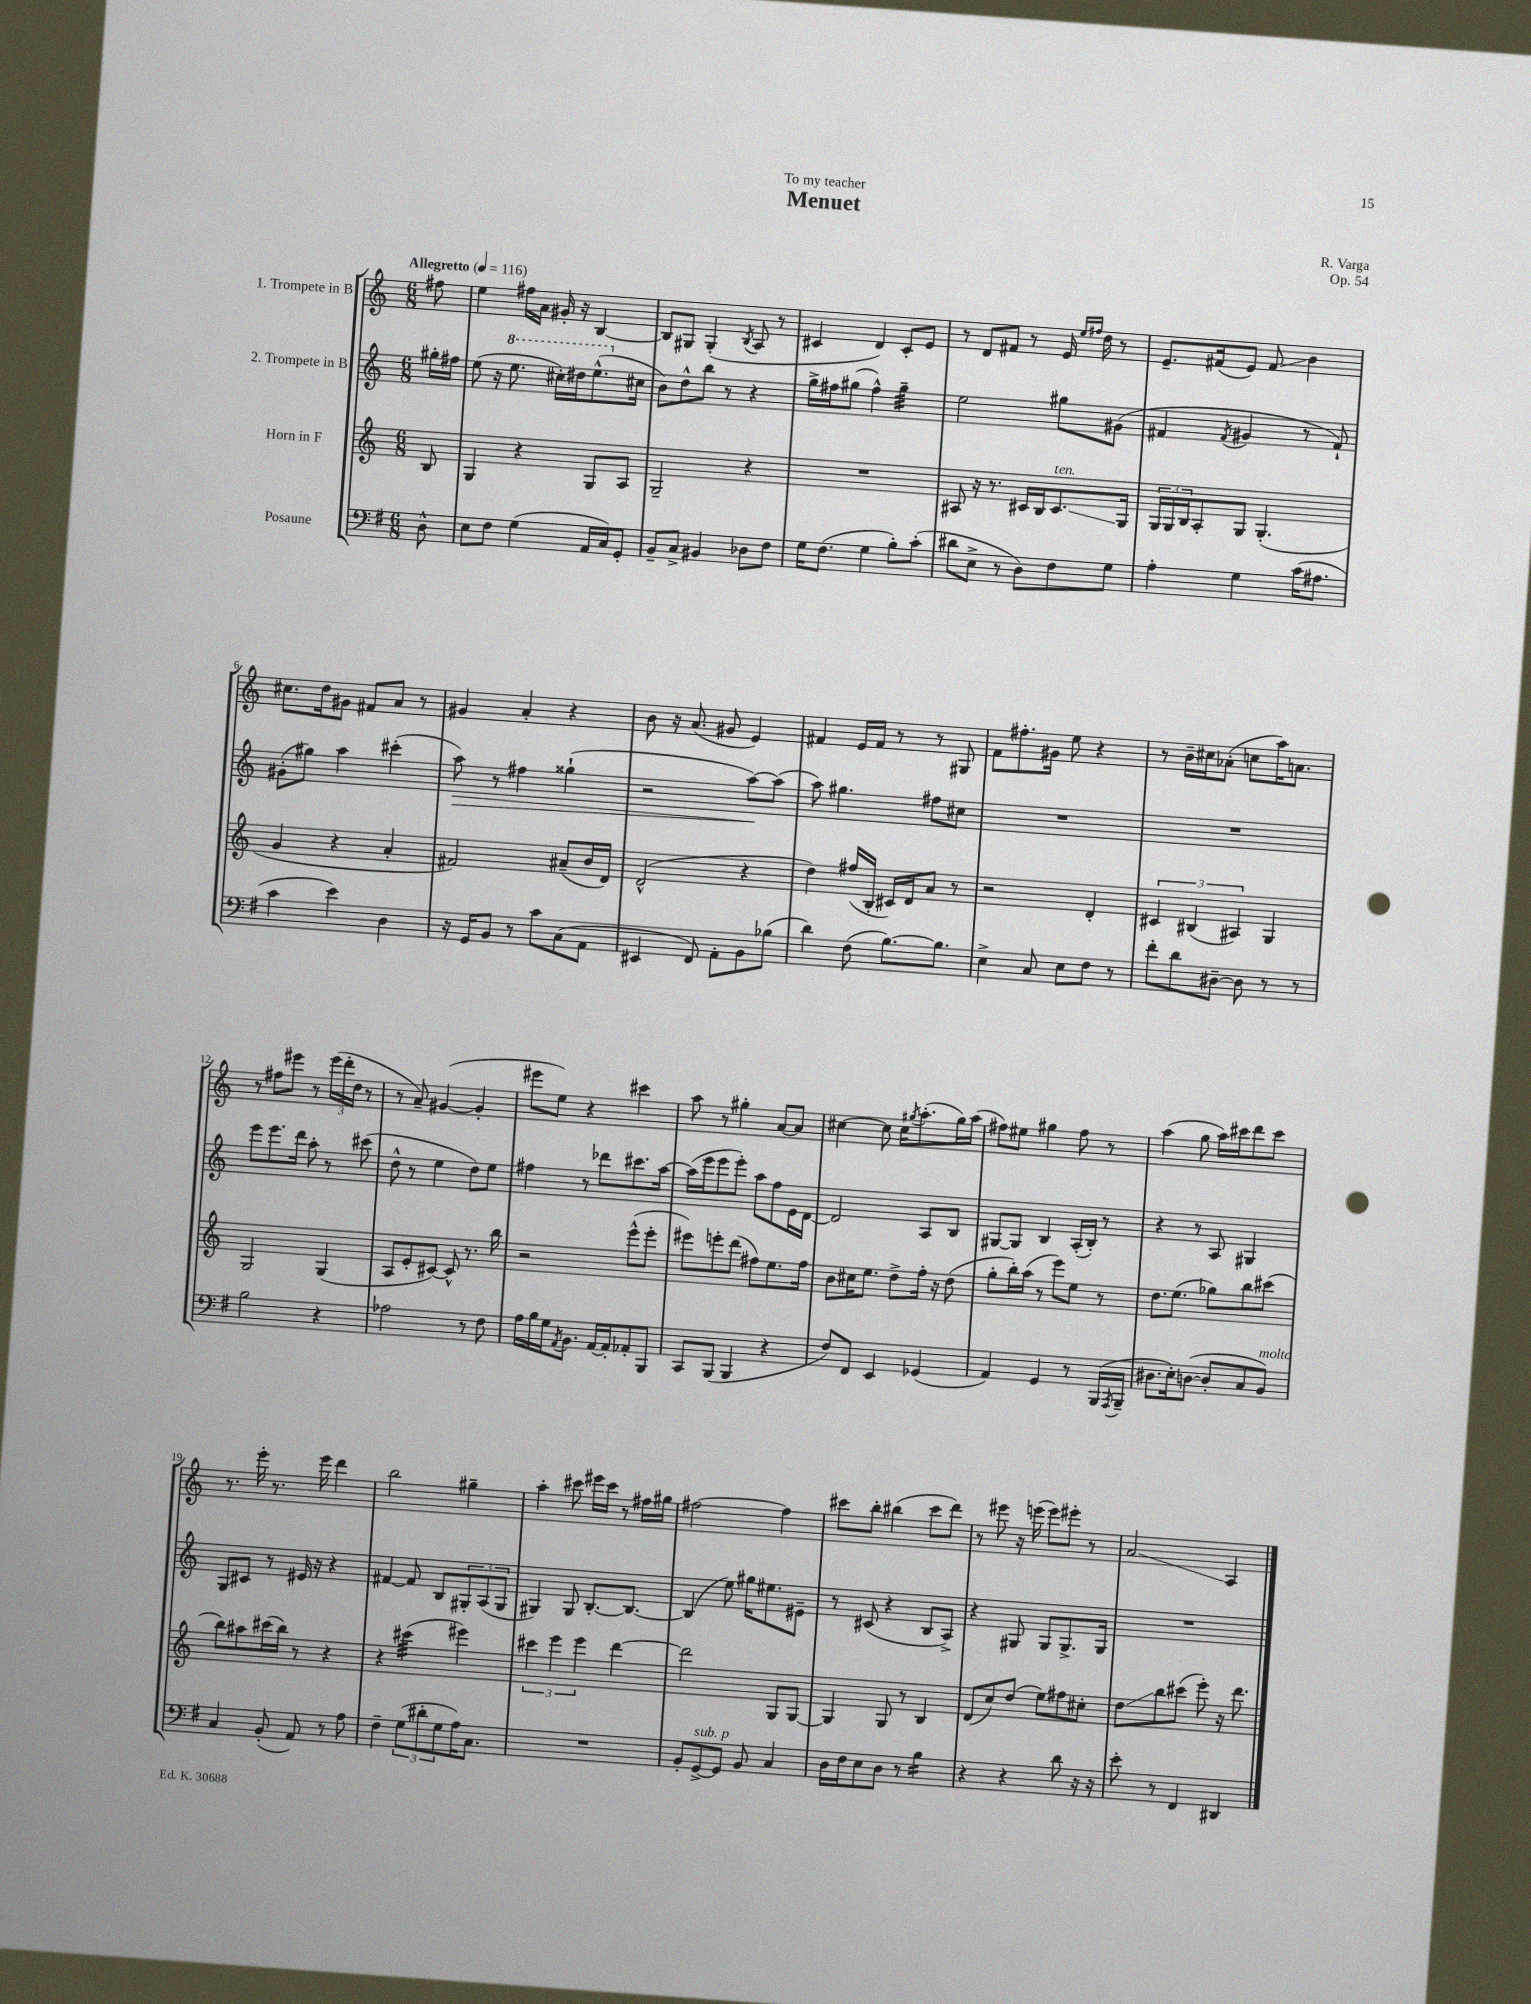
\header { title = "Menuet" composer = "R. Varga" dedication = "To my teacher" opus = "Op. 54" }
<<
\new StaffGroup <<
\new Staff = "s0" \with { instrumentName = "1. Trompete in B" } {
    \clef treble \key c \major \numericTimeSignature \time 6/8 \partial 8 \tempo "Allegretto" 4 = 116
    fis''8 |
    e''4 fis''16 a'16 gis'16-. r16 b4~ |
    b8 gis8 gis4-.( \acciaccatura { b8 } a8 r8 |
    cis'4 d'4) cis'8-. e'8 |
    r8 d'8 fis'8 r8 e'16 \grace { e''16 fis''16 } d''16 r8 |
    e'8.-- fis'16( e'8) fis'8\glissando b'4 |
    cis''8. d''16 gis'8 fis'8 a'8 r8 |
    gis'4 a'4-. r4 |
    b'8 r16 a'8.( gis'8 e'4) |
    fis'4 e'16 fis'16 r8 r8 gis8 |
    f'8 fis''8.-. gis'16 e''8 r4 |
    r8 b'16-- cis''16 aes'8-.( c''8 a''16) a'8. |
    r8 fis''8 eis'''8 r8 \tuplet 3/2 { eis'''16( d'''16-. d''16 } r8 |
    r8 a'8--) gis'4~( gis'4-. |
    eis'''8 e''8) r4 cis'''4 |
    a''8 r8 gis''4-. a'8~ a'8 |
    cis''4~ cis''8 cis''16 \acciaccatura { gis''8 } a''8.-.( gis''16) a''16( |
    fis''8) eis''8 gis''4 fis''8 r8 |
    a''4( g''8 a''16) cis'''16 d'''8 cis'''8 |
    r8. e'''16-. r8. e'''16 d'''4 |
    b''2 gis''4-- |
    a''4-. cis'''8 eis'''16 cis'''16 r8 fis''16 gis''16 |
    fis''2~ fis''4 |
    cis'''8 b''8-. bis''4( cis'''8 d'''8) |
    r8 eis'''8 r16 e'''16( e'''8) eis'''8-. r8 |
    a'2\glissando a4 \bar "|." |
}
\new Staff = "s1" \with { instrumentName = "2. Trompete in B" } {
    \clef treble \key c \major \numericTimeSignature \time 6/8 \partial 8
    gis''16-. fis''16 |
    e''8( r16 \ottava #1 e'''8. cis'''16-.) dis'''16 e'''8.-^( \ottava #0 cis''16 |
    b'8) d''8-^ b''8 r8 r4 |
    g''16-> fis''16 gis''8( fis''4-^) gis''4:32-- |
    e''2 gis''8 gis'8( |
    fis'4 \acciaccatura { fis'8 } gis'4 r8 fis'8-!) |
    gis'8-.( gis''8) a''4 cis'''4-.( |
    a''8\>) r8 fis''4 gisis''4-!( |
    r2 a''8~\!) a''8( |
    a''8) gis''4. fis''8 cis''8 |
    R2. |
    R2. |
    e'''8 e'''8. d'''16 a''8-. r8 cis'''8( |
    d''8-^ r8 e''4 d''8) e''8 |
    fis''4 r8 des'''8 cis'''8. a''16~ |
    a''16( e'''16 e'''8 e'''8-.) a''8 f''8 e'16 d'16~ |
    d'2 a8 b8 |
    gis8~ gis8 b4 a16-.( b16-.) r8 |
    r4 r8 a8 gis4 |
    g8 cis'8 r8 eis'16 r16 r4 |
    fis'4~ fis'8 b8 \tuplet 3/2 { gis8-. a8( gis8 } |
    gis4) gis8 b8.~-. b8.~ |
    b4( e''8) gis''16 eis''8. eis'8-- |
    r8 cis'8( r4 b8 a8->) |
    r4 gis8 gis8 gis8.-> gis16 |
    R2. \bar "|." |
}
\new Staff = "s2" \with { instrumentName = "Horn in F" } {
    \clef treble \key c \major \numericTimeSignature \time 6/8 \partial 8
    b8 |
    g4 r4 g8 a8 |
    g2-- r4 |
    R2. |
    ais8 r16 r8. cis'16 b16 cis'8.\glissando^\markup { \italic "ten." } g16 |
    \tuplet 3/2 { g16 g16 b16 } a8-. g8 g4.-.( |
    g'4 r4 a'4-. |
    fis'2) ais'8--( b'16 d'16) |
    d'2-^( r4 |
    d''4) fis''16( b16-. cis'16) d'16 a'8 r8 |
    r2 d'4-. |
    \tuplet 3/2 { cis'4 bis4( ais4) } g4 |
    g2 g4( |
    a8 e'8-. cis'8~) cis'8-^ r8. b''16 |
    r2 e'''8-^( e'''8-. |
    eis'''8) e'''8-. d'''8( fis''8) e''8. fis''16 |
    b'8 cis''16 e''8. d''8-> f''16-. r16 d''8( |
    g''8-. b''16-.) a''16( r8 e'''8) e''8 r8 |
    d''8. e''8.( ges''8) b''8 cis'''8( |
    b''8) ais''8 cis'''16( b''16) r8 r4 |
    r4 cis'''4:32( eis'''4) |
    \tuplet 3/2 { cis'''4 e'''4 e'''4 } d'''4~ |
    d'''2 g8 g8~ |
    g4 g8 r8 b4 |
    d'8( c''8) d''8( e''8) fis''8 cis''8-. |
    d''8\glissando b''8 cis'''8( e'''8-.) r16 d'''8. \bar "|." |
}
\new Staff = "s3" \with { instrumentName = "Posaune" } {
    \clef bass \key g \major \numericTimeSignature \time 6/8 \partial 8
    d8-^ |
    e8 fis8 g4( a,16 c16) g,8-. |
    b,8-- c8-> bis,4 des8 fis8 |
    g16 fis8.( g4 b8-.) c'8-.( |
    dis'8 e8-> r8 d8) fis8 g8 |
    a4-. g4 c'16( ais8. |
    c'4 e'4) d4 |
    r16 g,16 b,8 r8 c'8 c8( a,8 |
    eis,4 fis,8) a,8-. b,8 bes8( |
    d'4) fis8( b8.~) b8. |
    e4-> c8 e8 fis8 r8 |
    fis'8-. d'8 dis8~-- dis8 r8 r8 |
    b2 r4 |
    aes2 r8 fis8 |
    a16 b16 g16 \acciaccatura { a,8 } b,8. a,16~ a,16-. aes,8-. b,,8 |
    c,8 b,,8( b,,4 r4 |
    fis8) fis,8 e,4 ges,4( |
    a,4) g,4 r8 b,,16( \acciaccatura { a,,8 } b,,16-- |
    dis8. e16-.) d8~( d8-. c8 b,8^\markup { \italic "molto" }) |
    c4 b,8-.( a,8) r8 a8 |
    fis4-- \tuplet 3/2 { g8( dis'8-. g8 } a16) c8. |
    R2. |
    b,8-. g,8~->^\markup { \italic "sub. p" } g,8 b,8 c4 |
    d16 fis16 e8 d8 r8 b4:16 |
    r4 r4 d'8 r16 r16 |
    e'8-. r8 fis,4 dis,4 \bar "|." |
}
>>
>>
